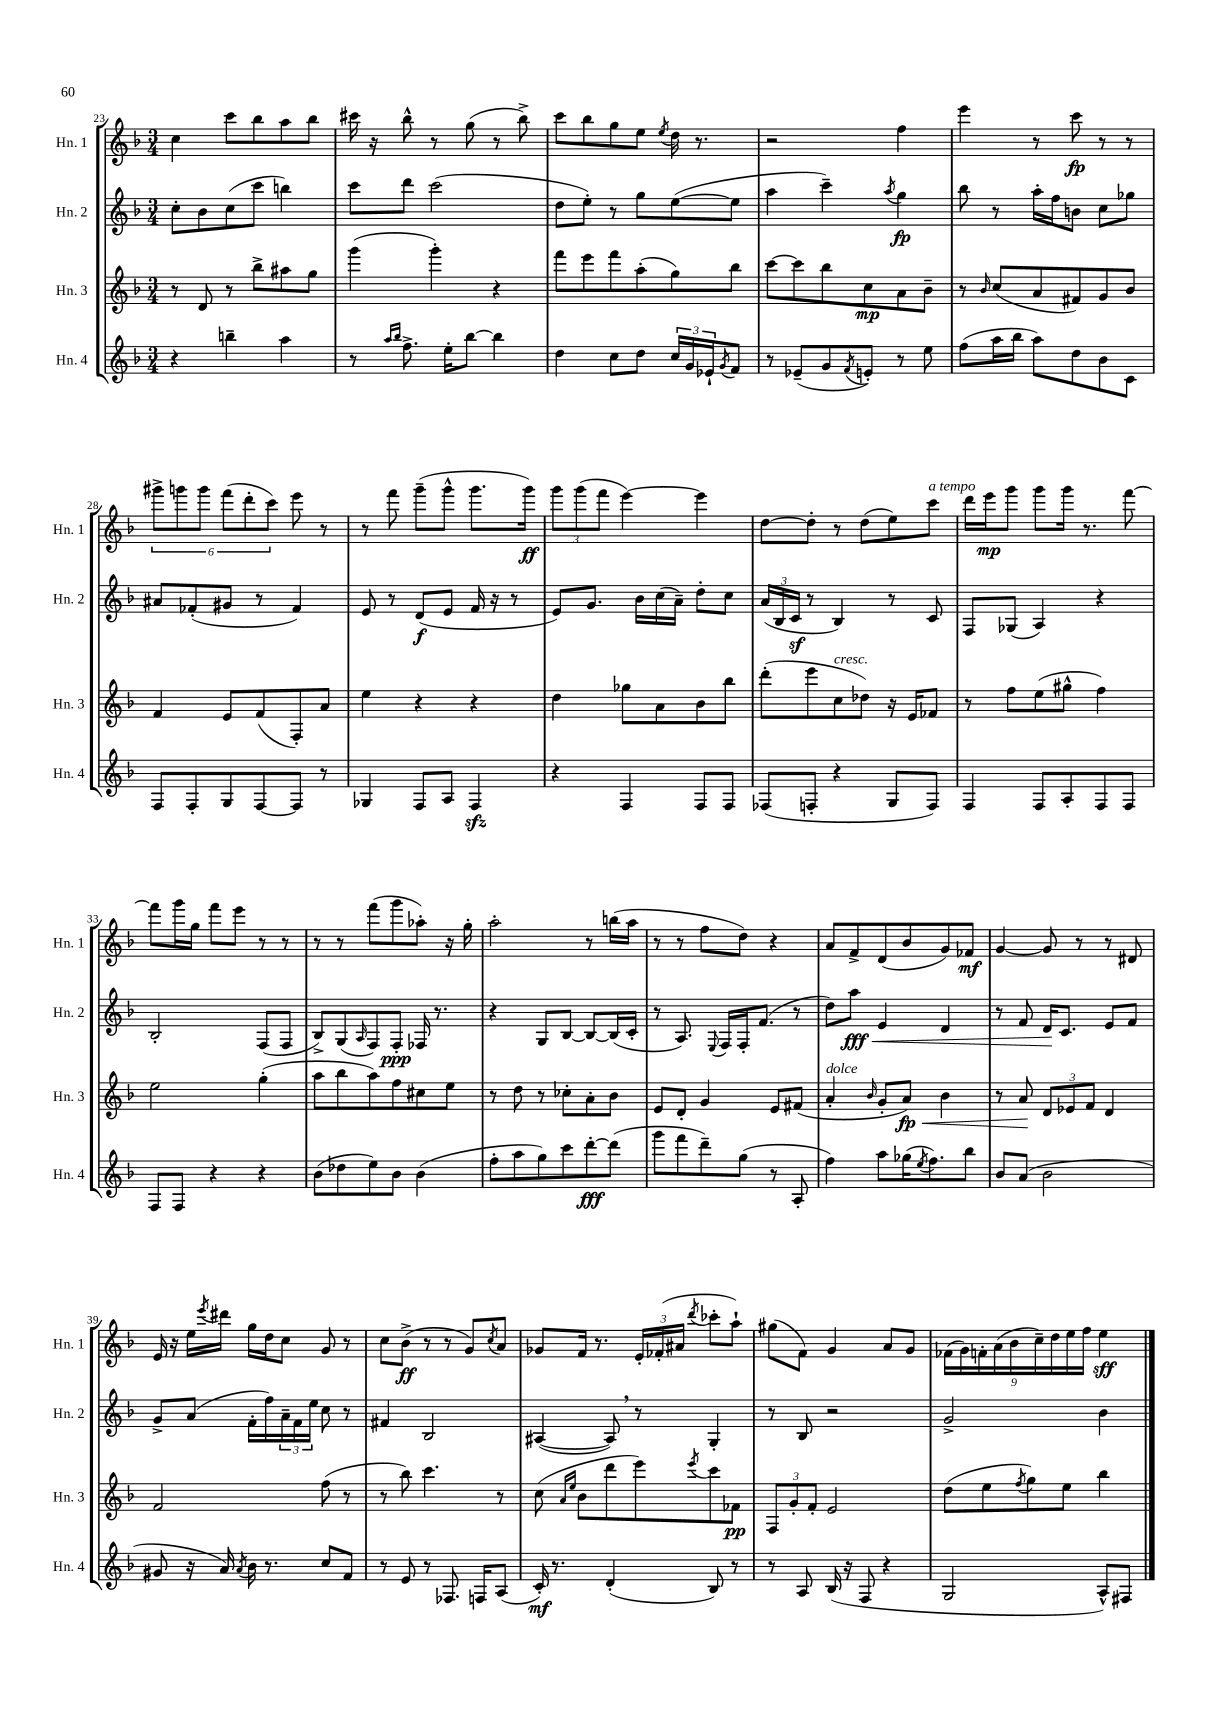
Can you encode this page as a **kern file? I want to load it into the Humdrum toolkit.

**kern	**dynam	**kern	**dynam	**kern	**dynam	**kern	**dynam
*part4	*part4	*part3	*part3	*part2	*part2	*part1	*part1
*staff4	*staff4	*staff3	*staff3	*staff2	*staff2	*staff1	*staff1
*I"Hn. 4	*	*I"Hn. 3	*	*I"Hn. 2	*	*I"Hn. 1	*
*I'Hn. 4	*	*I'Hn. 3	*	*I'Hn. 2	*	*I'Hn. 1	*
*clefG2	*	*clefG2	*	*clefG2	*	*clefG2	*
*k[b-]	*	*k[b-]	*	*k[b-]	*	*k[b-]	*
*M3/4	*	*M3/4	*	*M3/4	*	*M3/4	*
=23	=23	=23	=23	=23	=23	=23	=23
4r	.	8r	.	8cc'\L	.	4cc\	.
.	.	8d/	.	8b-\	.	.	.
4bbn~\	.	8r	.	(8cc\	.	8ccc\L	.
.	.	8bb-^\L	.	8ccc\J	.	8bb-\	.
4aa\	.	8aa#X\	.	4bbn\)	.	8aa\	.
.	.	8gg\J	.	.	.	8bb-\J	.
=24	=24	=24	=24	=24	=24	=24	=24
8r	.	(4ggg\	.	8ccc\L	.	16ccc#X\	.
.	.	.	.	.	.	16r	.
16qqaa/LL	.	.	.	.	.	.	.
16qqbb-/JJ	.	.	.	.	.	.	.
8.ff^\	.	.	.	8ddd\J	.	8bb-^^\	.
.	.	4ggg'\)	.	(2ccc\	.	8r	.
16ee'\KL	.	.	.	.	.	.	.
[8bb-\J	.	.	.	.	.	(8gg\	.
4bb-\]	.	4r	.	.	.	8r	.
.	.	.	.	.	.	8bb-^\)	.
=25	=25	=25	=25	=25	=25	=25	=25
4dd\	.	8fff\L	.	8dd\L	.	8ccc\L	.
.	.	8eee\	.	8ee'\J)	.	8bb-\	.
8cc\L	.	8fff\	.	8r	.	8gg\	.
8dd\J	.	(8aa'\	.	8gg\L	.	8ee\J	.
.	.	.	.	.	.	8qee/	.
24cc/LL	.	8gg\)	.	([8ee\	.	16dd\	.
24g/	.	.	.	.	.	.	.
.	.	.	.	.	.	8.r	.
24e-X`/J	.	.	.	.	.	.	.
8qg/	.	.	.	.	.	.	.
8f/J	.	8bb-\J	.	8ee\J]	.	.	.
=26	=26	=26	=26	=26	=26	=26	=26
8r	.	[8ccc\L	.	4aa\	.	2r	.
(8e-X~/L	.	8ccc\]	.	.	.	.	.
8g/	.	8bb-\	.	4ccc~\)	.	.	.
8qf/	.	.	.	.	.	.	.
8en'/J)	.	8cc\	mp	.	.	.	.
.	.	.	.	8qaa/	.	.	.
8r	.	8a\	.	4gg\	fp	4ff\	.
8ee\	.	8b-~\J	.	.	.	.	.
=27	=27	=27	=27	=27	=27	=27	=27
(8ff\L	.	8r	.	8bb-\	.	4eee\	.
.	.	16qqb-/	.	.	.	.	.
16aa\L	.	(8cc/L	.	8r	.	.	.
16bb-\JJ	.	.	.	.	.	.	.
8aa\L)	.	8a/	.	16aa'\LL	.	8r	.
.	.	.	.	16ff\J	.	.	.
8dd\	.	8f#X/)	.	8bn\J	.	8ccc\	fp
8b-\	.	8g/	.	8cc\L	.	8r	.
8c\J	.	8b-/J	.	8gg-X\J	.	8r	.
!!LO:LB:g=z
=28	=28	=28	=28	=28	=28	=28	=28
8F/L	.	4f/	.	8a#X/L	.	12ggg#X^\L	.
.	.	.	.	.	.	12gggn\	.
8F'/	.	.	.	(8f-X'/	.	.	.
.	.	.	.	.	.	12ggg\J	.
8G/	.	8e/L	.	8g#X/J	.	(12fff\L	.
.	.	.	.	.	.	12ddd'\	.
[8F/	.	(8f/	.	8r	.	.	.
.	.	.	.	.	.	12ccc\J)	.
8F/J]	.	8F'/)	.	4f-/)	.	8eee\	.
8r	.	8a/J	.	.	.	8r	.
=29	=29	=29	=29	=29	=29	=29	=29
4G-X/	.	4ee\	.	8e/	.	8r	.
.	.	.	.	8r	.	8fff\	.
8F/L	.	4r	.	(8d/L	f	(8ggg~\L	.
8A/J	.	.	.	8e/J	.	8ggg^^\J	.
4Fzz/	.	4r	.	16f/	.	8.ggg\L	.
.	.	.	.	16r	.	.	.
.	.	.	.	8r	.	.	.
.	.	.	.	.	.	16ggg\Jk)	ff
=30	=30	=30	=30	=30	=30	=30	=30
4r	.	4dd\	.	8e/L)	.	12ggg\L	.
.	.	.	.	.	.	(12ggg\	.
.	.	.	.	8.g/J	.	.	.
.	.	.	.	.	.	12fff\J	.
4F/	.	8gg-X\L	.	.	.	[4eee\)	.
.	.	.	.	16b-\LL	.	.	.
.	.	8a\	.	(16cc\	.	.	.
.	.	.	.	16a~\JJ)	.	.	.
8F/L	.	8b-\	.	8dd'\L	.	4eee\]	.
8F/J	.	8bb-\J	.	8cc\J	.	.	.
=31	=31	=31	=31	=31	=31	=31	=31
(8F-X/L	.	(8ddd'\L	.	(24a/LL	.	[8dd\L	.
.	.	.	.	24B-/	.	.	.
.	.	.	.	24cz/JJ	.	.	.
8Fn'/J	.	8eee\	.	8r	.	8dd'\J]	.
!	!	!LO:TX:a:i:t=cresc.	!	!	!	!	!
4r	.	8cc\	.	4B-/)	.	8r	.
.	.	8dd-X\J)	.	.	.	(8dd\L	.
8G/L	.	16r	.	8r	.	8ee\)	.
.	.	16e/KL	.	.	.	.	.
!	!	!	!	!	!	!LO:TX:a:i:t=a tempo	!
8F/J)	.	8f-X/J	.	8c/	.	8ccc\J	.
=32	=32	=32	=32	=32	=32	=32	=32
4F/	.	8r	.	8F/L	.	16ddd\LL	.
.	.	.	.	.	.	16eee\J	mp
.	.	8ff\L	.	(8G-X/J	.	8ggg\J	.
8F/L	.	(8ee\	.	4A/)	.	8ggg\L	.
8A'/	.	8gg#X^^\J	.	.	.	16ggg\Jk	.
.	.	.	.	.	.	8.r	.
8F/	.	4ff\)	.	4r	.	.	.
8F/J	.	.	.	.	.	[8fff\	.
!!LO:LB:g=z
=33	=33	=33	=33	=33	=33	=33	=33
8F/L	.	2ee\	.	2B-'/	.	8fff\L]	.
8F/J	.	.	.	.	.	16ggg\L	.
.	.	.	.	.	.	16gg\JJ	.
4r	.	.	.	.	.	8fff\L	.
.	.	.	.	.	.	8eee\J	.
4r	.	(4gg'\	.	(8F/L	.	8r	.
.	.	.	.	8F/J	.	8r	.
=34	=34	=34	=34	=34	=34	=34	=34
(8b-\L	.	8aa\L	.	8B-^/L)	.	8r	.
8dd-X\	.	8bb-\	.	(8G/	.	8r	.
.	.	.	.	16qqA/	.	.	.
8ee\)	.	8aa\)	.	8F/)	.	(8fff\L	.
8b-\J	.	8ff\	.	8F'/J	ppp	8ggg\	.
(4b-\	.	8cc#X\	.	16F-X/	.	8aa-X'\J)	.
.	.	.	.	8.r	.	.	.
.	.	8ee\J	.	.	.	16r	.
.	.	.	.	.	.	16gg'\	.
=35	=35	=35	=35	=35	=35	=35	=35
8ff'\L	.	8r	.	4r	.	2aa'\	.
8aa\	.	8dd\	.	.	.	.	.
8gg\)	.	8r	.	8G/L	.	.	.
8ccc\	.	8cc-X'\L	.	[8B-/J	.	.	.
[8ddd'\	fff	8a'\	.	8B-/L_	.	8r	.
(8ddd\J]	.	8b-\J	.	(16B-/L]	.	(16bbn\LL	.
.	.	.	.	16c'/JJ	.	16aa\JJ	.
=36	=36	=36	=36	=36	=36	=36	=36
8ggg\L	.	8e/L	.	8r	.	8r	.
8fff\	.	8d'/J	.	8.A/)	.	8r	.
8ddd~\)	.	4g/	.	.	.	8ff\L	.
.	.	.	.	8qqE/	.	.	.
.	.	.	.	16F/LL	.	.	.
(8gg\J	.	.	.	16F'/J	.	8dd\J)	.
.	.	.	.	(8.f/J	.	.	.
8r	.	8e/L	.	.	.	4r	.
8A'/	.	(8f#X/J	.	8r	.	.	.
=37	=37	=37	=37	=37	=37	=37	=37
!	!	!LO:TX:a:i:t=dolce	!	!	!	!	!
4ff\)	.	4a'/	.	8dd\L)	.	8a/L	.
!	!	!	!	!	!LO:HP:b	!	!
.	.	.	.	8aa\J	< fff	8f^/	.
.	.	16qqb-/	.	.	.	.	.
8aa\L	.	8g'/L	.	4e/	.	(8d/	.
!	!	!	!LO:HP:b	!	!	!	!
(16gg-X\K	.	8a/J)	< fp	.	.	8b-/	.
8qee/	.	.	.	.	.	.	.
8.ff\)	.	.	.	.	.	.	.
.	.	4b-\	.	4d/	.	8g/)	.
8bb-\J	.	.	.	.	.	8f-X/J	mf
=38	=38	=38	=38	=38	=38	=38	=38
8b-/L	.	8r	.	8r	.	[4g/	.
(8a/J	.	8a/	.	8f/	.	.	.
2b-\	.	12d/L	[	16d/KL	.	8g/]	.
.	.	.	.	8.c/J	[	.	.
.	.	12e-X/	.	.	.	.	.
.	.	.	.	.	.	8r	.
.	.	12f/J	.	.	.	.	.
.	.	4d/	.	8e/L	.	8r	.
.	.	.	.	8f/J	.	8d#X/	.
!!LO:LB:g=z
=39	=39	=39	=39	=39	=39	=39	=39
8g#X/	.	2f/	.	8g^/L	.	16e/	.
.	.	.	.	.	.	16r	.
16r	.	.	.	(8a/J	.	16ee\LL	.
.	.	.	.	.	.	8qeee/	.
16a/)	.	.	.	.	.	16ddd#X\JJ	.
8qa/	.	.	.	.	.	.	.
16b-\	.	.	.	16f'\LL	.	16gg\LL	.
8.r	.	.	.	16ff\)	.	16dd\J	.
.	.	.	.	24a~\	.	8cc\J	.
.	.	.	.	24f\	.	.	.
.	.	.	.	24ee\JJ	.	.	.
8cc/L	.	(8ff\	.	8cc\	.	8g/	.
8f/J	.	8r	.	8r	.	8r	.
=40	=40	=40	=40	=40	=40	=40	=40
8r	.	8r	.	4f#X/	.	8cc\L	.
8e/	.	8bb-\)	.	.	.	(8b-^\J	ff
8r	.	4.ccc\	.	2B-/	.	8r	.
8.F-X/	.	.	.	.	.	8r	.
.	.	.	.	.	.	8g/L)	.
16Fn/KL	.	.	.	.	.	.	.
.	.	.	.	.	.	8qcc/	.
(8A/J	.	8r	.	.	.	8a/J	.
=41	=41	=41	=41	=41	=41	=41	=41
16c'/)	mf	(8cc\	.	([4A#X/	.	8g-X/L	.
8.r	.	.	.	.	.	.	.
.	.	16qqa/LL	.	.	.	.	.
.	.	16qqee/JJ	.	.	.	.	.
.	.	8b-\L	.	.	.	16f/Jk	.
.	.	.	.	.	.	8.r	.
(4d'/	.	8ddd\	.	8A#,/])	.	.	.
.	.	8eee\)	.	8r	.	24e'/LL	.
.	.	.	.	.	.	(24f-X'/	.
.	.	.	.	.	.	24a#X/JJ	.
.	.	8qeee/	.	.	.	8qddd/	.
8B-/)	.	8ccc\	.	4G'/	.	8ccc-X'\L	.
8r	.	8f-X\J	pp	.	.	8aa`\J)	.
=42	=42	=42	=42	=42	=42	=42	=42
8r	.	12F/L	.	8r	.	(8gg#X\L	.
.	.	12g'/	.	.	.	.	.
8A/	.	.	.	8B-/	.	8f\J)	.
.	.	12f'/J	.	.	.	.	.
(16B-/	.	2e/	.	2r	.	4g/	.
16r	.	.	.	.	.	.	.
8F/	.	.	.	.	.	.	.
4r	.	.	.	.	.	8a/L	.
.	.	.	.	.	.	8g/J	.
=43	=43	=43	=43	=43	=43	=43	=43
2G/	.	(8dd\L	.	2g^/	.	(18f-X\LL	.
.	.	.	.	.	.	18g\)	.
.	.	.	.	.	.	18fn'\	.
.	.	8ee\	.	.	.	.	.
.	.	.	.	.	.	(18a\	.
.	.	.	.	.	.	18b-\	.
.	.	8qff/	.	.	.	.	.
.	.	8gg\)	.	.	.	.	.
.	.	.	.	.	.	18cc~\)	.
.	.	.	.	.	.	18dd\	.
.	.	8ee\J	.	.	.	.	.
.	.	.	.	.	.	18ee\	.
.	.	.	.	.	.	18ff\JJ	.
8A^^/L)	.	4bb-\	.	4b-\	.	4ee\	sff
8F#X/J	.	.	.	.	.	.	.
==	==	==	==	==	==	==	==
*-	*-	*-	*-	*-	*-	*-	*-
